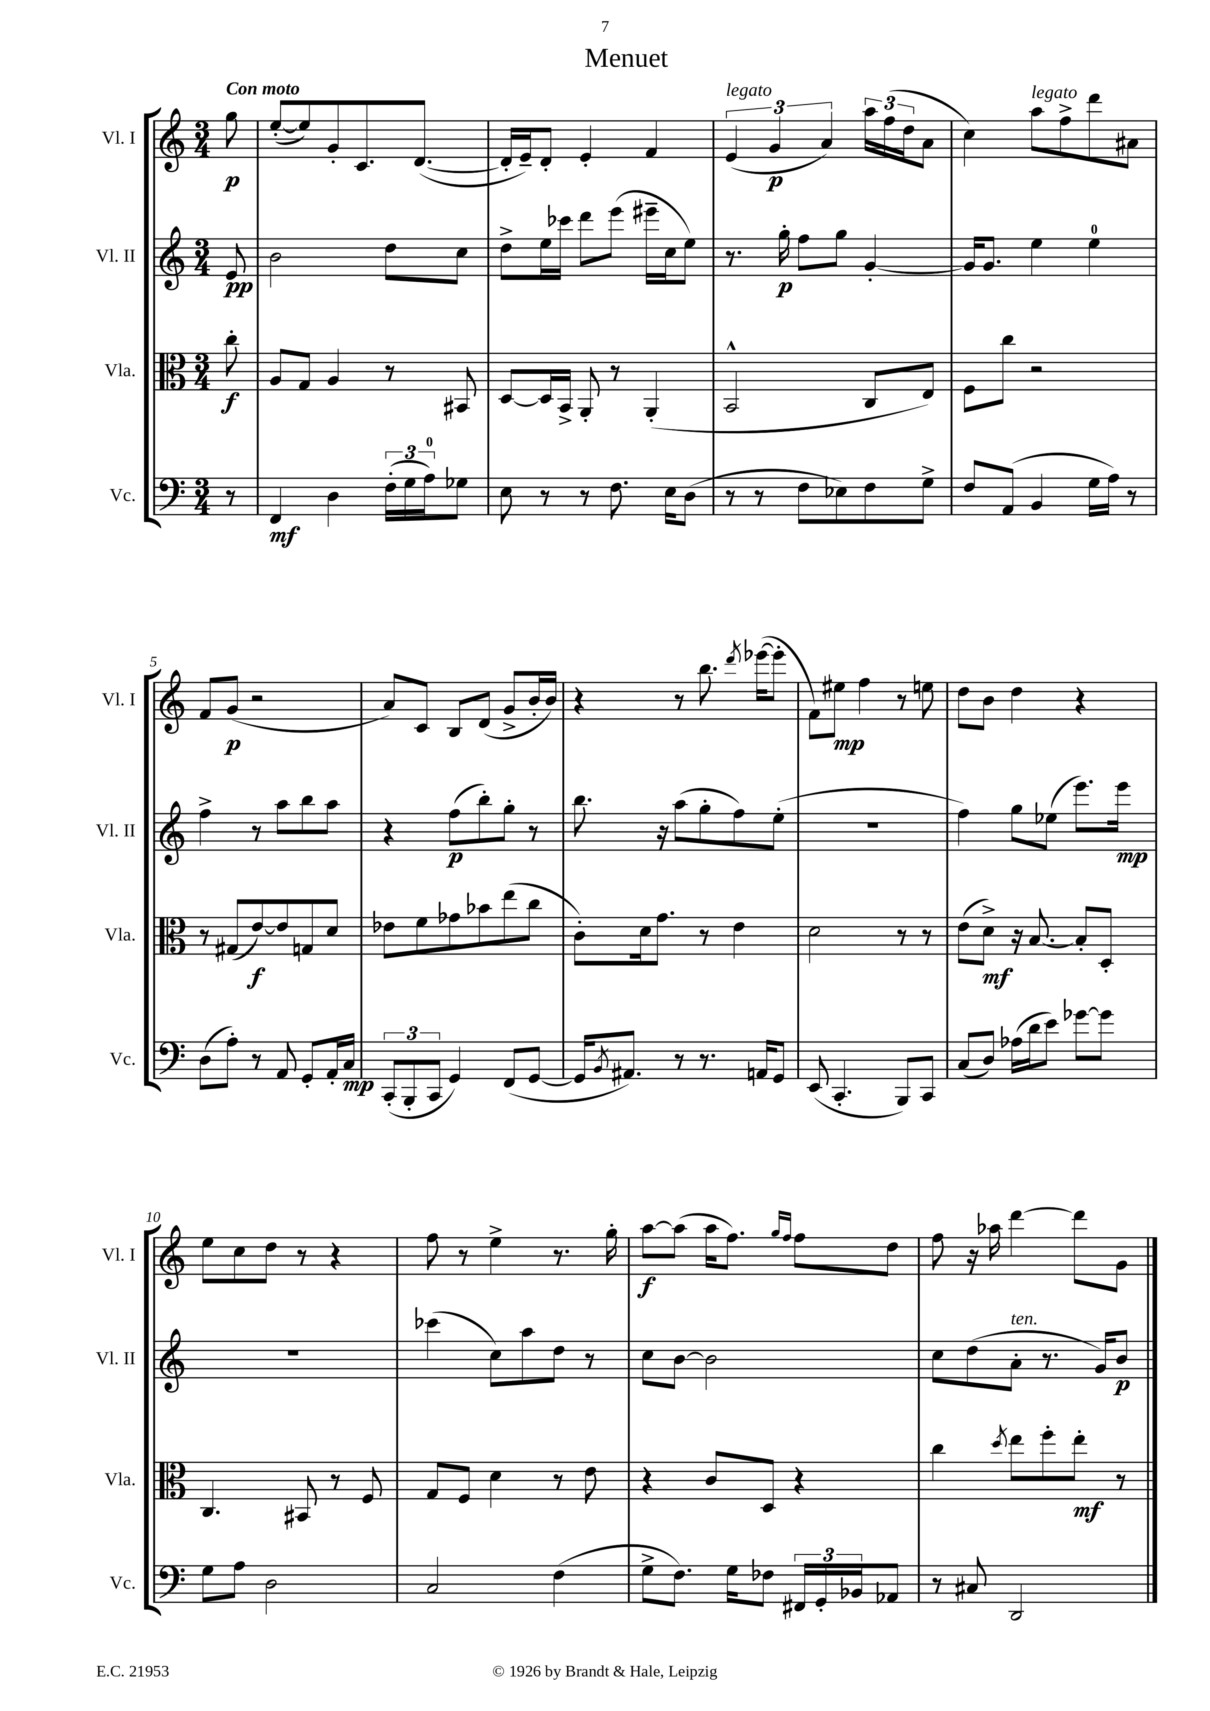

**kern	**dynam	**kern	**dynam	**kern	**dynam	**kern	**dynam
*part4	*part4	*part3	*part3	*part2	*part2	*part1	*part1
*staff4	*staff4	*staff3	*staff3	*staff2	*staff2	*staff1	*staff1
*I"Vc.	*	*I"Vla.	*	*I"Vl. II	*	*I"Vl. I	*
*I'Vc.	*	*I'Vla.	*	*I'Vl. II	*	*I'Vl. I	*
*clefF4	*	*clefC3	*	*clefG2	*	*clefG2	*
*k[]	*	*k[]	*	*k[]	*	*k[]	*
*M3/4	*	*M3/4	*	*M3/4	*	*M3/4	*
=	=	=	=	=	=	=	=
!	!	!	!	!	!	!LO:TX:a:B:t=Con moto	!
8r	.	8cc'\	f	8e/	pp	8gg\	p
=1	=1	=1	=1	=1	=1	=1	=1
4FF/	mf	8A/L	.	2b\	.	([8ee'/L	.
.	.	8G/J	.	.	.	8ee/])	.
4D\	.	4A/	.	.	.	8g'/	.
.	.	.	.	.	.	8.c/	.
(24F'\LL	.	8r	.	8dd\L	.	.	.
24G\	.	.	.	.	.	.	.
.	.	.	.	.	.	([8.d/J	.
24A\J)	.	.	.	.	.	.	.
8G-X\J	.	8BB#X/	.	8cc\J	.	.	.
=2	=2	=2	=2	=2	=2	=2	=2
8E\	.	[8D/L	.	8dd^\L	.	16d'/LL]	.
.	.	.	.	.	.	16e~/J)	.
8r	.	16D/L]	.	16ee\L	.	8d'/J	.
.	.	16BB^/JJ	.	16ccc-X\JJ	.	.	.
8r	.	8AA'/	.	8ddd\L	.	4e'/	.
8.F\	.	8r	.	(8eee\J	.	.	.
.	.	(4AA'/	.	16eee#X~\LL	.	4f/	.
16E\KL	.	.	.	16cc\J	.	.	.
(8D\J	.	.	.	8ee\J)	.	.	.
=3	=3	=3	=3	=3	=3	=3	=3
!	!	!	!	!	!	!LO:TX:a:i:t=legato	!
8r	.	2BB^^/	.	8.r	.	(6e/	.
8r	.	.	.	.	.	.	.
.	.	.	.	.	.	6g/	p
.	.	.	.	16gg'\	p	.	.
8F\L	.	.	.	8ff\L	.	.	.
.	.	.	.	.	.	6a/)	.
8E-X\)	.	.	.	8gg\J	.	.	.
8F\	.	8C/L	.	[4g'/	.	24aa\LL	.
.	.	.	.	.	.	(24ff\	.
.	.	.	.	.	.	24dd\J	.
8G^\J	.	8E/J)	.	.	.	8a\J	.
=4	=4	=4	=4	=4	=4	=4	=4
8F/L	.	8F\L	.	16g/KL]	.	4cc\)	.
.	.	.	.	8.g/J	.	.	.
(8AA/J	.	8cc\J	.	.	.	.	.
!	!	!	!	!	!	!LO:TX:a:i:t=legato	!
4BB/	.	2r	.	4ee\	.	8aa\L	.
.	.	.	.	.	.	8ff^\	.
16G\LL	.	.	.	4ee\	.	8ddd\	.
16A\JJ)	.	.	.	.	.	.	.
8r	.	.	.	.	.	8a#X\J	.
!!LO:LB:g=z
=5	=5	=5	=5	=5	=5	=5	=5
(8D\L	.	8r	.	4ff^\	.	8f/L	.
8A'\J)	.	(8G#X/L	.	.	.	(8g/J	p
8r	.	[8e/)	f	8r	.	2r	.
8AA/	.	8e/]	.	8aa\L	.	.	.
8GG'/L	.	8Gn/	.	8bb\	.	.	.
16AA'/L	.	8d/J	.	8aa\J	.	.	.
16C/JJ	mp	.	.	.	.	.	.
=6	=6	=6	=6	=6	=6	=6	=6
(12CC'/L	.	8e-X\L	.	4r	.	8a/L)	.
12BBB'/	.	.	.	.	.	.	.
.	.	8f\	.	.	.	8c/J	.
12CC/J	.	.	.	.	.	.	.
4GG/)	.	8g-X\	.	(8ff\L	p	8B/L	.
.	.	8b-X\	.	8bb'\)	.	(8d/J	.
(8FF/L	.	(8ee\	.	8gg'\J	.	8g^/L	.
[8GG/J	.	8cc\J	.	8r	.	16b'/L	.
.	.	.	.	.	.	16b/JJ)	.
=7	=7	=7	=7	=7	=7	=7	=7
16GG/KL]	.	8c'\L)	.	8.bb\	.	4r	.
8qBB/	.	.	.	.	.	.	.
8.AA#X/J)	.	.	.	.	.	.	.
.	.	16d\k	.	.	.	.	.
.	.	8.g\J	.	16r	.	.	.
8r	.	.	.	(8aa\L	.	8r	.
8.r	.	8r	.	8gg'\	.	8.bb\	.
.	.	4e\	.	8ff\)	.	.	.
.	.	.	.	.	.	8qddd/	.
16AAn/KL	.	.	.	.	.	([16eee-X\KL	.
8GG/J	.	.	.	(8ee'\J	.	8eee-'\J]	.
=8	=8	=8	=8	=8	=8	=8	=8
(8EE/	.	2d\	.	2.r	.	8f\L)	.
4.CC'/	.	.	.	.	.	8ee#X\J	mp
.	.	.	.	.	.	4ff\	.
8BBB/L)	.	8r	.	.	.	8r	.
8CC/J	.	8r	.	.	.	8een\	.
=9	=9	=9	=9	=9	=9	=9	=9
(8C/L	.	(8e\L	.	4ff\)	.	8dd\L	.
8D/J)	.	8d^\J)	mf	.	.	8b\J	.
(16A-X\LL	.	16r	.	8gg\L	.	4dd\	.
16d\J	.	[8.B/	.	.	.	.	.
8e\J)	.	.	.	(8ee-X\J	.	.	.
[8g-X\L	.	8B'/L]	.	8.eee\L)	.	4r	.
8g-\J]	.	8D'/J	.	.	.	.	.
.	.	.	.	16eee\Jk	mp	.	.
!!LO:LB:g=z
=10	=10	=10	=10	=10	=10	=10	=10
8G\L	.	4.C/	.	2.r	.	8ee\L	.
8A\J	.	.	.	.	.	8cc\	.
2D\	.	.	.	.	.	8dd\J	.
.	.	8BB#X/	.	.	.	8r	.
.	.	8r	.	.	.	4r	.
.	.	8F/	.	.	.	.	.
=11	=11	=11	=11	=11	=11	=11	=11
2C/	.	8G/L	.	(4ccc-X\	.	8ff\	.
.	.	8F/J	.	.	.	8r	.
.	.	4d\	.	8cc\L)	.	4ee^\	.
.	.	.	.	8aa\	.	.	.
(4F\	.	8r	.	8dd\J	.	8.r	.
.	.	8e\	.	8r	.	.	.
.	.	.	.	.	.	16gg'\	.
=12	=12	=12	=12	=12	=12	=12	=12
8G^\L	.	4r	.	8cc\L	.	[8aa\L	f
8.F\J)	.	.	.	[8b\J	.	(8aa\J]	.
.	.	8c/L	.	2b\]	.	16aa\KL	.
16G\KL	.	.	.	.	.	8.ff\J)	.
8F-X\J	.	8D/J	.	.	.	.	.
.	.	.	.	.	.	16qqgg/LL	.
.	.	.	.	.	.	16qqff/JJ	.
24FF#X/LL	.	4r	.	.	.	8ff\L	.
24GG'/	.	.	.	.	.	.	.
24BB-X/J	.	.	.	.	.	.	.
8AA-X/J	.	.	.	.	.	8dd\J	.
=13	=13	=13	=13	=13	=13	=13	=13
8r	.	4cc\	.	8cc\L	.	8ff\	.
8C#X/	.	.	.	(8dd\	.	16r	.
.	.	.	.	.	.	16aa-X\	.
.	.	8qdd/	.	.	.	.	.
!	!	!	!	!LO:TX:a:i:t=ten.	!	!	!
2DD/	.	8ee\L	.	8a'\J	.	[4ddd\	.
.	.	8ff'\	.	8.r	.	.	.
.	.	8ee'\J	mf	.	.	8ddd\L]	.
.	.	.	.	16g/KL)	.	.	.
.	.	8r	.	8b/J	p	8g\J	.
==	==	==	==	==	==	==	==
*-	*-	*-	*-	*-	*-	*-	*-
